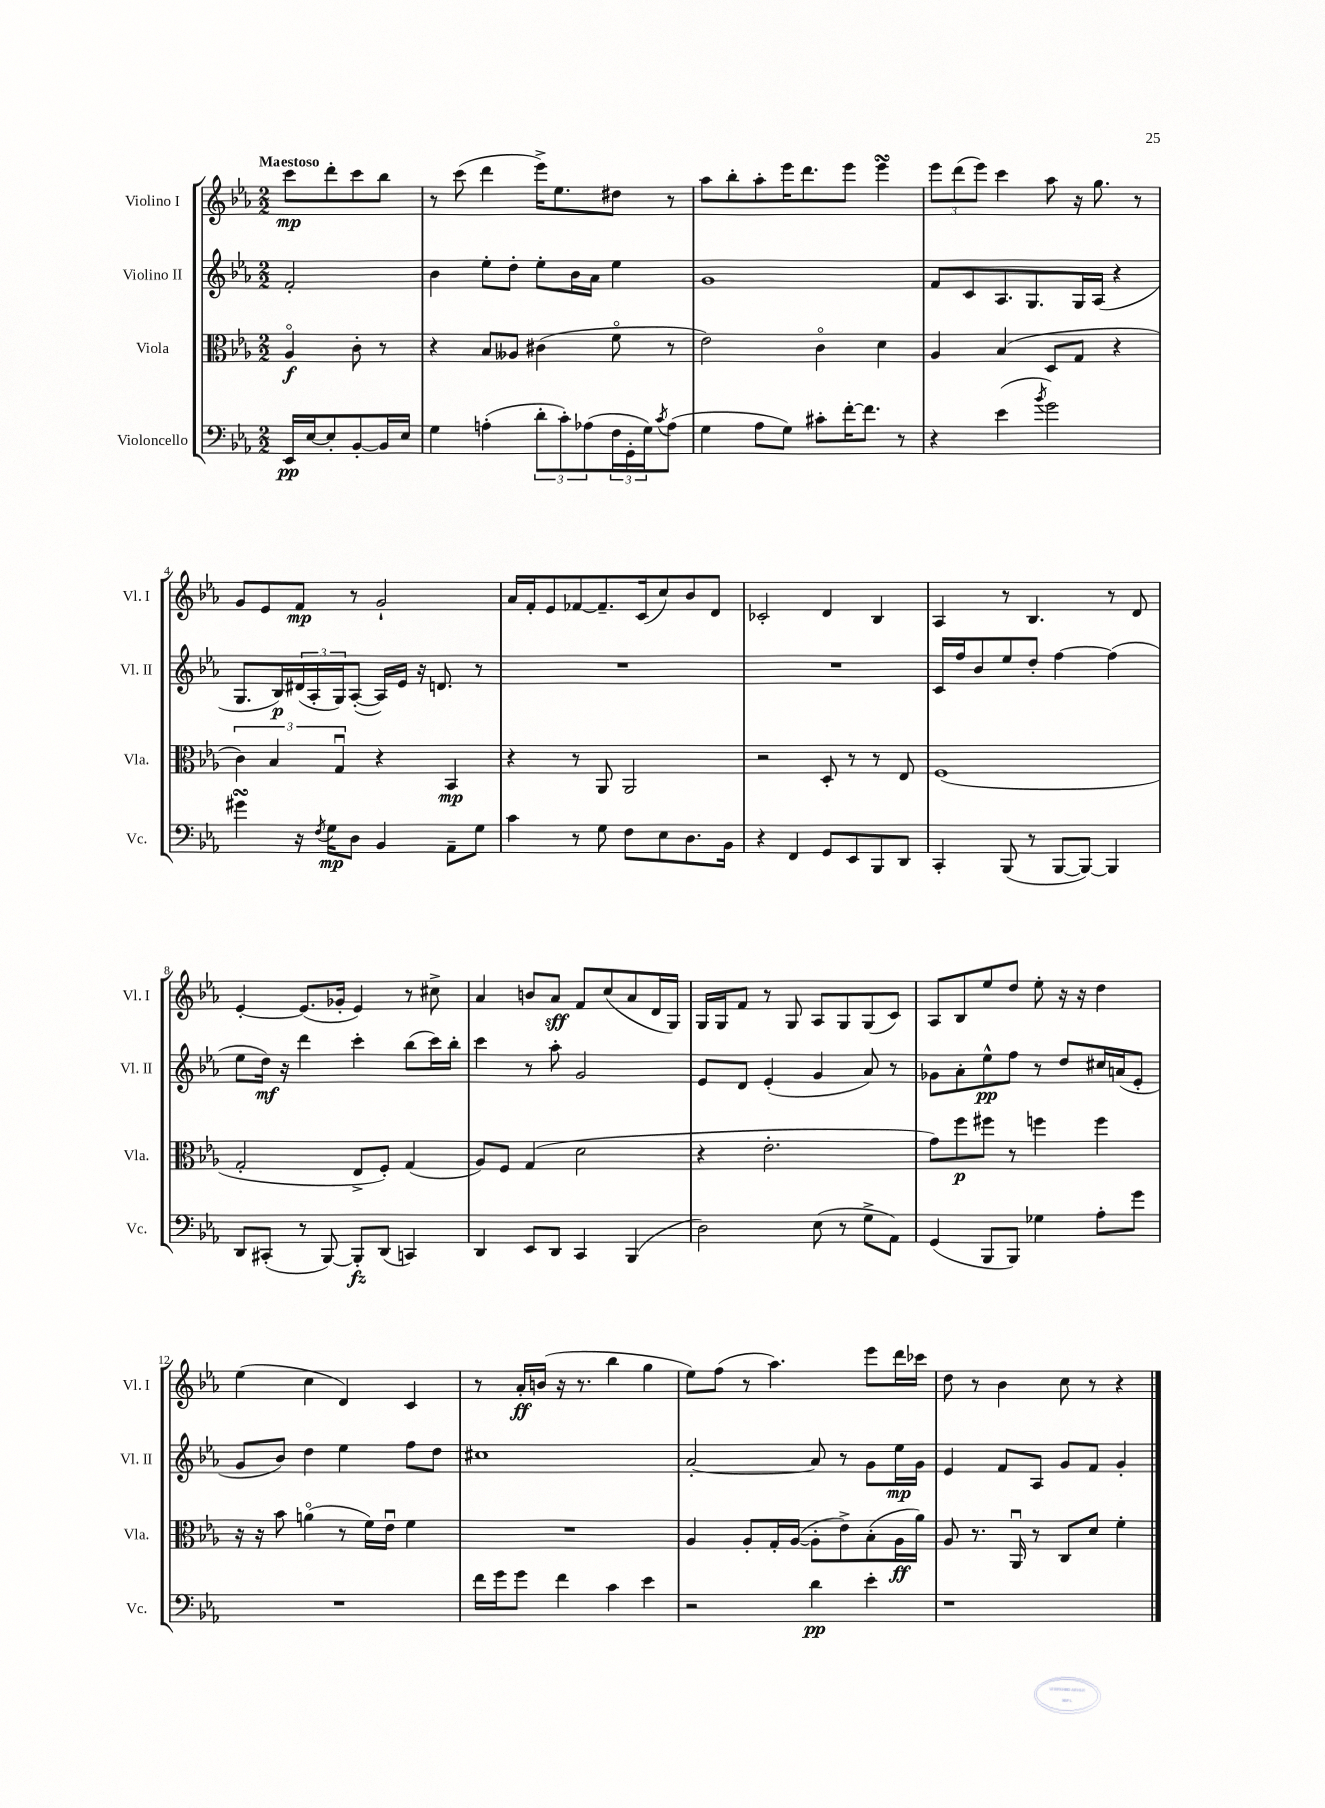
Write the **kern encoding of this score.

**kern	**dynam	**kern	**dynam	**kern	**dynam	**kern	**dynam
*part4	*part4	*part3	*part3	*part2	*part2	*part1	*part1
*staff4	*staff4	*staff3	*staff3	*staff2	*staff2	*staff1	*staff1
*I"Violoncello	*	*I"Viola	*	*I"Violino II	*	*I"Violino I	*
*I'Vc.	*	*I'Vla.	*	*I'Vl. II	*	*I'Vl. I	*
*clefF4	*	*clefC3	*	*clefG2	*	*clefG2	*
*k[b-e-a-]	*	*k[b-e-a-]	*	*k[b-e-a-]	*	*k[b-e-a-]	*
*M2/2	*	*M2/2	*	*M2/2	*	*M2/2	*
=	=	=	=	=	=	=	=
!	!	!	!	!	!	!LO:TX:a:B:t=Maestoso	!
16EE-/LL	pp	4A-/	f	2f'/	.	8ccc\L	mp
[16E-/J	.	.	.	.	.	.	.
8E-'/]	.	.	.	.	.	8ddd'\	.
[8BB-'/	.	8c'\	.	.	.	8ccc\	.
16BB-/L]	.	8r	.	.	.	8bb-\J	.
16E-/JJ	.	.	.	.	.	.	.
=1	=1	=1	=1	=1	=1	=1	=1
4G\	.	4r	.	4b-\	.	8r	.
.	.	.	.	.	.	(8ccc\	.
(4An'\	.	8B-/L	.	8ee-'\L	.	4ddd\	.
.	.	8A--X/J	.	8dd'\J	.	.	.
12d'\L	.	(4c#X\	.	8ee-'\L	.	16eee-^\KL)	.
.	.	.	.	.	.	8.ee-\	.
12c'\)	.	.	.	.	.	.	.
.	.	.	.	16b-\L	.	.	.
(12A-X\	.	.	.	.	.	.	.
.	.	.	.	16a-\JJ	.	.	.
24F\L	.	8f\	.	4ee-\	.	8dd#X\J	.
24GG'\	.	.	.	.	.	.	.
24G\J)	.	.	.	.	.	.	.
8qc/	.	.	.	.	.	.	.
(8A-\J	.	8r	.	.	.	8r	.
=2	=2	=2	=2	=2	=2	=2	=2
4G\	.	2e-\)	.	1g	.	8aa-\L	.
.	.	.	.	.	.	8bb-'\	.
8A-\L	.	.	.	.	.	8aa-'\	.
8G\J)	.	.	.	.	.	16eee-\K	.
.	.	.	.	.	.	8.ddd\	.
8c#X'\L	.	4c\	.	.	.	.	.
[16f'\K	.	.	.	.	.	8eee-\J	.
8.f\J]	.	.	.	.	.	.	.
.	.	4d\	.	.	.	4eee-sSSs\	.
8r	.	.	.	.	.	.	.
=3	=3	=3	=3	=3	=3	=3	=3
4r	.	4A-/	.	8f/L	.	12eee-\L	.
.	.	.	.	.	.	(12ddd\	.
.	.	.	.	8c/	.	.	.
.	.	.	.	.	.	12eee-\J)	.
(4e-\	.	(4B-/	.	8.A-/	.	4ccc\	.
.	.	.	.	8.G/	.	.	.
8qb-/	.	.	.	.	.	.	.
2g\)	.	8D/L	.	.	.	8aa-\	.
.	.	8G/J	.	16G/L	.	16r	.
.	.	.	.	(16A-/JJ	.	8.gg\	.
.	.	4r	.	4r	.	.	.
.	.	.	.	.	.	8r	.
!!LO:LB:g=z
=4	=4	=4	=4	=4	=4	=4	=4
4g#XsSsS\	.	6c\)	.	8.G/L	.	8g/L	.
.	.	.	.	.	.	8e-/	.
.	.	6B-/	.	.	.	.	.
.	.	.	.	16B-/L)	p	.	.
16r	.	.	.	(24d#X/	.	8f/J	mp
.	.	.	.	24A-'/	.	.	.
8qF/	.	.	.	.	.	.	.
16G\KL	mp	.	.	.	.	.	.
.	.	6Gu/	.	24G/J)	.	.	.
8D\J	.	.	.	([8A-'/J	.	8r	.
4BB-/	.	4r	.	16A-/LL])	.	2g`/	.
.	.	.	.	16e-/JJ	.	.	.
.	.	.	.	16r	.	.	.
.	.	.	.	8.dn/	.	.	.
8AA-~\L	.	4BB-/	mp	.	.	.	.
8G\J	.	.	.	8r	.	.	.
=5	=5	=5	=5	=5	=5	=5	=5
4c\	.	4r	.	1r	.	16a-/LL	.
.	.	.	.	.	.	16f'/J	.
.	.	.	.	.	.	8e-/	.
8r	.	8r	.	.	.	[8f-X/	.
8G\	.	8AA-/	.	.	.	8.f-~/]	.
8F\L	.	2AA-/	.	.	.	.	.
.	.	.	.	.	.	(16c/k	.
8E-\	.	.	.	.	.	8cc/)	.
8.D\	.	.	.	.	.	8b-/	.
.	.	.	.	.	.	8d/J	.
16BB-\Jk	.	.	.	.	.	.	.
=6	=6	=6	=6	=6	=6	=6	=6
4r	.	2r	.	1r	.	2c-X'/	.
4FF/	.	.	.	.	.	.	.
8GG/L	.	8D'/	.	.	.	4d/	.
8EE-/	.	8r	.	.	.	.	.
8BBB-/	.	8r	.	.	.	4B-/	.
8DD/J	.	8E-/	.	.	.	.	.
=7	=7	=7	=7	=7	=7	=7	=7
4CC'/	.	(1F	.	16c/LL	.	4A-/	.
.	.	.	.	16ff/J	.	.	.
.	.	.	.	8b-/	.	.	.
(8BBB-/	.	.	.	8ee-/	.	8r	.
8r	.	.	.	8dd'/J	.	4.B-/	.
[8BBB-/L	.	.	.	[4ff\	.	.	.
8BBB-/J_)	.	.	.	.	.	.	.
4BBB-/]	.	.	.	(4ff\]	.	8r	.
.	.	.	.	.	.	8d/	.
!!LO:LB:g=z
=8	=8	=8	=8	=8	=8	=8	=8
8DD/L	.	2G'/	.	8ee-\L	.	[4e-'/	.
(8CC#X'/J	.	.	.	16dd\Jk)	mf	.	.
.	.	.	.	16r	.	.	.
8r	.	.	.	4ddd\	.	(8.e-/L]	.
[8BBB-/)	.	.	.	.	.	.	.
.	.	.	.	.	.	16g-X'/Jk	.
8BBB-'/L]	fz	8E-^/L	.	4ccc'\	.	4e-/)	.
(8DD/J	.	8F'/J)	.	.	.	.	.
4CCn/)	.	(4G/	.	(8bb-\L	.	8r	.
.	.	.	.	16ccc\L)	.	8cc#X^\	.
.	.	.	.	16bb-'\JJ	.	.	.
=9	=9	=9	=9	=9	=9	=9	=9
4DD/	.	8A-/L)	.	4ccc\	.	4a-/	.
.	.	8F/J	.	.	.	.	.
8EE-/L	.	(4G/	.	8r	.	8bn/L	.
8DD/J	.	.	.	8aa-'\	.	8a-/J	sff
4CC/	.	2d\	.	2g/	.	8f/L	.
.	.	.	.	.	.	(8cc/	.
(4BBB-/	.	.	.	.	.	8a-/	.
.	.	.	.	.	.	16d/L	.
.	.	.	.	.	.	16G/JJ)	.
=10	=10	=10	=10	=10	=10	=10	=10
2D\)	.	4r	.	8e-/L	.	16G/LL	.
.	.	.	.	.	.	16G/J	.
.	.	.	.	8d/J	.	8f/J	.
.	.	2.e-'\	.	(4e-'/	.	8r	.
.	.	.	.	.	.	8G/	.
(8E-\	.	.	.	4g/	.	8A-/L	.
8r	.	.	.	.	.	8G/	.
8G^\L	.	.	.	8a-/)	.	(8G/	.
8AA-\J)	.	.	.	8r	.	8c/J)	.
=11	=11	=11	=11	=11	=11	=11	=11
(4GG/	.	8g\L)	.	8g-X\L	.	8A-/L	.
.	.	8ff\	p	8a-'\	.	8B-/	.
8BBB-/L	.	8ff#X\J	.	8ee-^^\	pp	8ee-/	.
8BBB-/J)	.	8r	.	8ff\J	.	8dd/J	.
4G-X\	.	4ffn\	.	8r	.	8ee-'\	.
.	.	.	.	8dd/L	.	16r	.
.	.	.	.	.	.	16r	.
8A-'\L	.	4ff\	.	16cc#X/L	.	4dd\	.
.	.	.	.	(16an/J	.	.	.
8g\J	.	.	.	8e-'/J	.	.	.
!!LO:LB:g=z
=12	=12	=12	=12	=12	=12	=12	=12
1r	.	16r	.	8g/L	.	(4ee-\	.
.	.	16r	.	.	.	.	.
.	.	8b-\	.	8b-/J)	.	.	.
.	.	(4an\	.	4dd\	.	4cc\	.
.	.	8r	.	4ee-\	.	4d/)	.
.	.	16f\LL)	.	.	.	.	.
.	.	16e-u\JJ	.	.	.	.	.
.	.	4f\	.	8ff\L	.	4c/	.
.	.	.	.	8dd\J	.	.	.
=13	=13	=13	=13	=13	=13	=13	=13
16f\LL	.	1r	.	1cc#X	.	8r	.
16g\J	.	.	.	.	.	.	.
8g\J	.	.	.	.	.	16a-'/LL	ff
.	.	.	.	.	.	(16bn/JJ	.
4f\	.	.	.	.	.	16r	.
.	.	.	.	.	.	8.r	.
4c\	.	.	.	.	.	4bb-\	.
4e-\	.	.	.	.	.	4gg\	.
=14	=14	=14	=14	=14	=14	=14	=14
2r	.	4A-/	.	[2a-'/	.	8ee-\L)	.
.	.	.	.	.	.	(8ff\J	.
.	.	8A-'/L	.	.	.	8r	.
.	.	16G'/L	.	.	.	4.aa-\)	.
.	.	([16A-/JJ	.	.	.	.	.
4d\	pp	8A-'\L]	.	8a-/]	.	.	.
.	.	8e-^\)	.	8r	.	.	.
4e-'\	.	(8B-'\	.	8g\L	.	8eee-\L	.
.	.	16A-\L	ff	16ee-\L	mp	16ddd\L	.
.	.	16a-\JJ)	.	16g\JJ	.	16ccc-X\JJ	.
=15	=15	=15	=15	=15	=15	=15	=15
1r	.	8A-/	.	4e-/	.	8dd\	.
.	.	8.r	.	.	.	8r	.
.	.	.	.	8f/L	.	4b-\	.
.	.	16AA-u/	.	.	.	.	.
.	.	8r	.	8A-/J	.	.	.
.	.	8C/L	.	8g/L	.	8cc\	.
.	.	8d/J	.	8f/J	.	8r	.
.	.	4f'\	.	4g'/	.	4r	.
==	==	==	==	==	==	==	==
*-	*-	*-	*-	*-	*-	*-	*-
